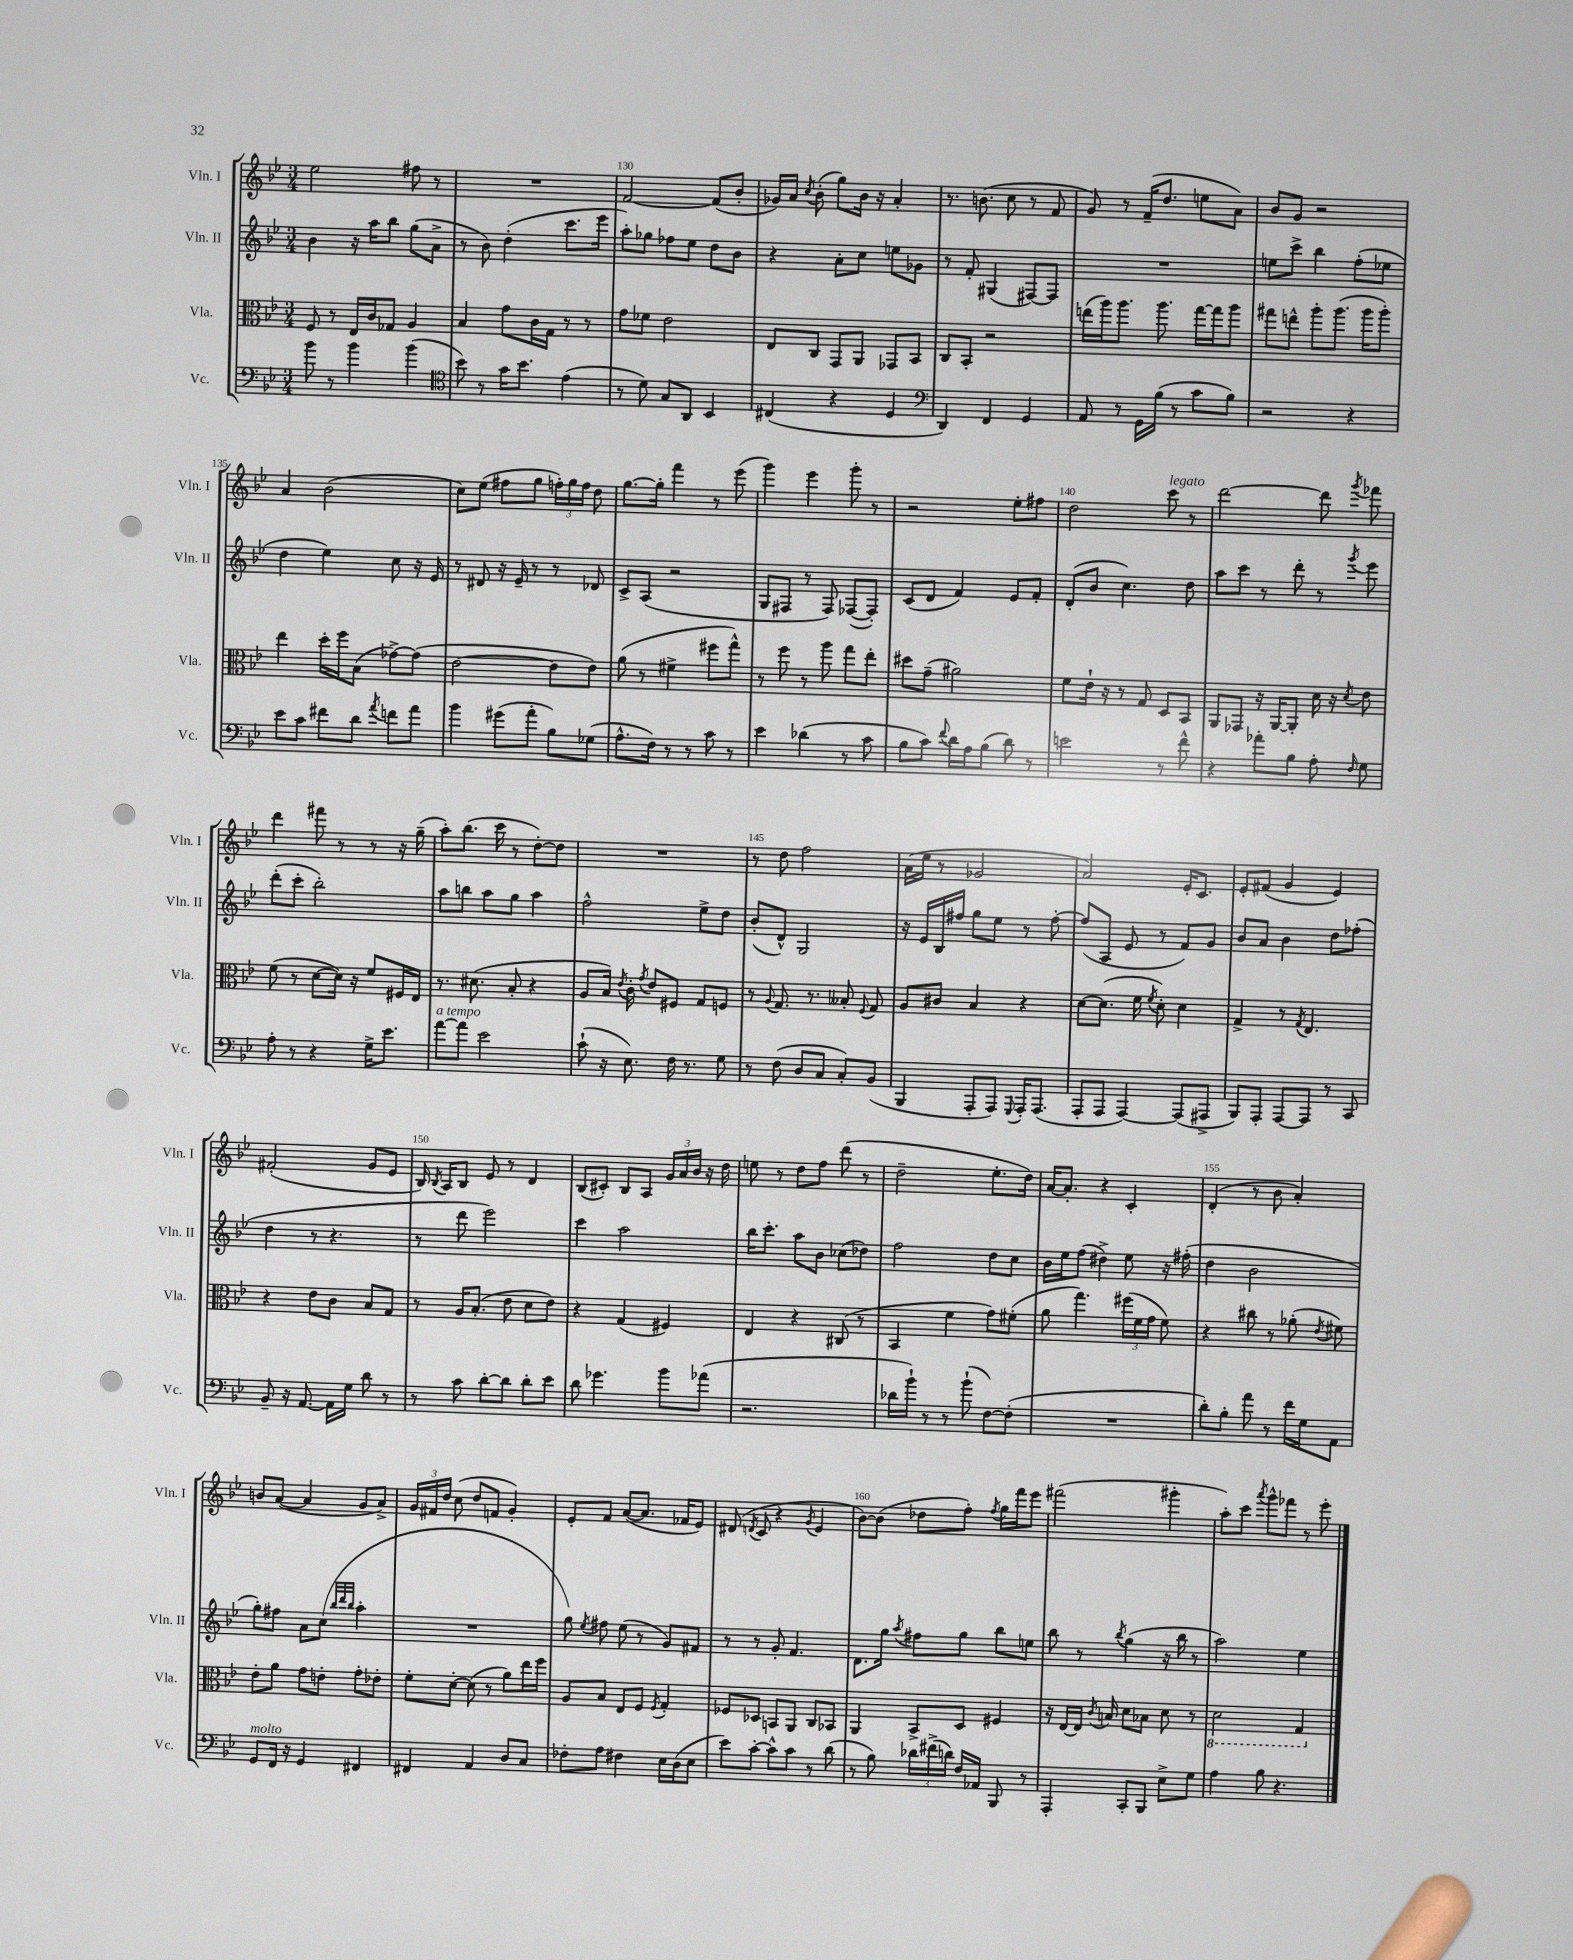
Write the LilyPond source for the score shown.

<<
\new StaffGroup <<
\new Staff = "s0" \with { instrumentName = "Vln. I" shortInstrumentName = "Vln. I" } {
    \clef treble \key bes \major \numericTimeSignature \time 3/4
    \autoBeamOff ees''2 fis''8 r8 |
    R2. |
    f'2~ f'8[( bes'8]-. |
    ges'16[) a'16] \acciaccatura { c''8 } bes'8-.( g''8[) bes'16] r16 a'4-. |
    r8. b'8.( c''8 r8 f'8 |
    g'8) r8 f'16[--( d''8.] e''8[ a'8]) |
    bes'8[ g'8] r2 |
    a'4 bes'2( |
    c''8[) ees''8]( fis''8[ g''8] \tuplet 3/2 { f''16[-.) g''16 f''16] } d''8 |
    g''8.[~ g''16]-. f'''4 r8 ees'''8( |
    g'''4) ees'''4 g'''8-. r8 |
    r2 ees''8[-. fis''8] |
    d''2 c'''8^\markup { \italic "legato" } r8 |
    d'''2~ d'''8 \acciaccatura { g'''8 } fes'''8 |
    d'''4 fis'''8 r8 r8 r16 g''16--( |
    a''8[-.) bes''8.]( c'''16 r8 d''8[~-.) d''8] |
    R2. |
    r8 d''8 f''2 |
    a'16[( ees''16] r8 ges'2 |
    a'2) ees'16[-. c'8.] |
    ees'8[-. fis'8]( g'4 ees'4) |
    fis'2-.( g'8[ ees'8] |
    bes16) \acciaccatura { bes8 } a16[ bes8] ees'8 r8 d'4 |
    bes8[( cis'8]-.) bes8[ a8] \tuplet 3/2 { g'16[ a'16 bes'16] } r16 d''16 |
    e''8 r8 d''8[ f''8] d'''8( r8 |
    d''2-- ees''8.[-. d''16]) |
    a'16[~ a'8.]-. r4 c'4-. |
    d'4-.( r8 bes'8 a'4-.) |
    b'8[ a'8]~( a'4 g'8[ a'8]->) |
    \tuplet 3/2 { g'16[ fis'16 d''16] } c''8( d''8[ f'8] g'4-.) |
    ees'8[-. f'8] a'8[~( a'8.] fes'16[ ees'8]) |
    dis'8( \acciaccatura { d'8 } c'8 r4 \acciaccatura { g'8 } ees'4 |
    bes'8[~) bes'8]( des''8[ f''8]-.) \acciaccatura { f''8 } g''16[ f'''16 ees'''8] |
    fis'''2( gis'''4-. |
    a''8[-.) c'''8] \acciaccatura { a'''8 } g'''8[-^ fes'''8] r8 ees'''8-. \bar "|." |
}
\new Staff = "s1" \with { instrumentName = "Vln. II" shortInstrumentName = "Vln. II" } {
    \clef treble \key bes \major \numericTimeSignature \time 3/4
    \autoBeamOff bes'4 r16 a''16[ bes''8] g''8[( a'8]-> |
    r8 bes'8) d''4-.( c'''8.[ ees'''16] |
    a''8[-.) ges''8] fes''8[ ees''8] d''8[ bes'8] |
    r4 a'8[-. c''8] e''8[ ges'8] |
    r8 f'8-. gis4( fis8[~) fis8] |
    R2. |
    e''8[ c'''8]-> bes''4 f''8[-.( ees''8] |
    d''4 ees''4) c''8 r16 ees'16 |
    r8 dis'8 r16 ees'16-- r8 r8 des'8 |
    c'8[-> a8]( r2 |
    g8[ fis8] r8 fis8) fes8[~( fes8]-.) |
    c'8[( d'8] f'4) ees'8[ f'8]-. |
    d'8[-.( bes'8] c''4.) d''8 |
    a''8[ c'''8] r8 d'''8-. r8 \acciaccatura { g'''8 } ees'''8 |
    d'''8[-.( c'''8]-. bes''2-.) |
    a''8[ b''8] a''8[ g''8] a''4 |
    f''2-^ ees''8[-> d''8] |
    bes'8[-.( d'8]-^) g2 |
    r16 ees'16[ bes16 fis''16] g''8[ ees''8] r8 fis''8~-. |
    fis''8[( a8] ees'8 r8 f'8[) g'8] |
    bes'8[ a'8] bes'4 d''8[ fes''8]-.( |
    d''4 r8 r4. |
    r8 d'''8 ees'''2) |
    c'''4 a''2 |
    bes''16[ c'''8.]-. a''8[ bes'8] ces''8[( des''8]) |
    f''2 d''8[ c''8] |
    bes'16[ ees''16 f''8]( dis''4->) ees''8 r16 fis''16-.( |
    d''4 bes'2 |
    g''8[-.) fis''8] a'8[ c''8]( \grace { bes''32[ d'''32 bes''32] } a''4-. |
    R2. |
    g''8) \acciaccatura { ees''8 } fis''8 ees''8( r8 g'8[) fis'8] |
    r8 r8 g'8-. f'4. |
    d'8.[ g''16] \acciaccatura { a''8 } fis''8[ g''8] bes''8[ e''8] |
    bes''8 r8 \acciaccatura { bes''8 } g''4( r16 bes''16 r8 |
    a''2) ees''4 \bar "|." |
}
\new Staff = "s2" \with { instrumentName = "Vla." shortInstrumentName = "Vla." } {
    \clef alto \key bes \major \numericTimeSignature \time 3/4
    \autoBeamOff f8 r8 ees16[ c'16 ges8] a4 |
    bes4 g'8[ c'16 g16] r8 r8 |
    g'8[ fes'8] ees'2 |
    ees8[ c8] g,8[ a,8] ges,8[ bes,8] |
    c8[ bes,8]-. r2 |
    e''16[( a''16) a''8.] a''8. g''16[~ g''16 a''8] |
    gis''8[ e''8]-^ a''8[-. a''8.]( a''16[ a''8]-.) |
    ees''4 d''16[-. f''16 bes8]( ges'8[~->) ges'8]( |
    ees'2~ ees'8[ ees'8]) |
    a'8( r8 fis'4-> fis''8[ g''8]-^) |
    r8 f''8 r8 a''8 g''8[ ees''8]-. |
    dis''8[ g'8]--( ais'2) |
    f'8[ ees'16]-! r16 r8 g8 d8[ bes,8] |
    a,8[ ges,8] r16 a,16[~ a,8]-. d'16 r16 \acciaccatura { d'8 } ees'8 |
    f'8( r8 d'8[~ d'16]) r16 f'8[ fis16 ees16] |
    r8. dis'8.( bes8-. r4 |
    a8[ bes16]) \acciaccatura { ees'8 } c'16-. \acciaccatura { g'8 } ees'8[ fis8] g8[ f8] |
    r8 \appoggiatura { a8 } g8. r8. beses8-. \appoggiatura { f8 } g8 |
    a8[ cis'8] bes4 r4 |
    d'8[~ d'8.]( f'16 \acciaccatura { f'8 } d'8-.) d'4 |
    g4-> r8 \acciaccatura { g8 } ees4. |
    r4 ees'8[ c'8] bes8[ g8] |
    r8 a16[ bes8.]-.( ees'8 d'8[ ees'8]) |
    r4 g4( fis4) |
    ees4 r4 cis8( r8 |
    bes,4 f'4 g'8[) fis'8]-.( |
    a'8 g''4.) \tuplet 3/2 { fis''16[( f'16 g'16] } f'8) |
    r4 cis''8 r8 aes'8-.( \acciaccatura { ees'8 } fis'8) |
    ees'8[-. a'8] g'8[ e'8]-. g'8[-. ees'8]-. |
    f'8[-. d'8]~-. d'8( r8 a'8[) ees''16 f''16] |
    a8[ bes8] ees8[ f8] \acciaccatura { f8 } g4-. |
    fes8[ des8] b,8[ a,8] c8[ bes,8] |
    a,4 bes,8[-> d8] fis4 |
    r16 ees16[~ ees16] \acciaccatura { c'8 } b16 d'8[ bes8] d'8 r8 |
    \ottava #-1 d2 g,4 \ottava #0 \bar "|." |
}
\new Staff = "s3" \with { instrumentName = "Vc." shortInstrumentName = "Vc." } {
    \clef bass \key bes \major \numericTimeSignature \time 3/4
    \autoBeamOff bes'8 r8 bes'4 bes'4( |
    \clef tenor bes'8) r8 g'16[ bes'8.] ees'4( |
    r8 d'8) g8[ a,8] bes,4 |
    cis4( r4 d4 |
    \clef bass d,4) f,4 g,4 |
    a,8 r8 g,16[ bes16]( r8 c'8[ bes8]) |
    r2 r4 |
    ees'8[ c'8] fis'8[ d'8] \acciaccatura { a'8 } f'8[ a'8] |
    bes'4 gis'8[( a'8]-. bes8[) ges8]( |
    a8.[-^ f16]) r8 r8 c'8 r8 |
    ees'4 des'4( r8 c'8 |
    bes8[ c'8]) \appoggiatura { f'8 } d'16[ a16 bes8]( d'8) r8 |
    e'2 r8 f'8-^ |
    r4 aes'8[-. bes8] a8-. \grace { f16 } g8 |
    a8-. r8 r4 g16[-> ees'8.] |
    a'8[~^\markup { \italic "a tempo" } a'8] ees'2 |
    c'8-!( r16 ees8.) f16 r8. g8 |
    r8 f8( d8[ c8] c8[-.) bes,8]( |
    bes,,4 a,,8[-. a,,8]) \appoggiatura { g,,8 } a,,16[-. a,,8.]( |
    a,,8[-. a,,8] a,,4~) a,,8[( ais,,8]-> |
    bes,,8[) a,,8]-. a,,8[~ a,,8] r8 c,8 |
    bes,8-- r16 a,8.~ a,16[ g16] d'8 r8 |
    r8 c'8 d'8[~-. d'8] d'8[-. ees'8] |
    d'8 ges'4. bes'8[ aes'8]( |
    r2. |
    des'16[ bes'16]-!) r8 r8 bes'8-!( f8[~) f8]-.( |
    R2. |
    d'8[-.) bes8]-. a'8 r8 f'16[ g16 a,8] |
    g,8[^\markup { \italic "molto" } f,16] r16 g,4 fis,4 |
    fis,4 a,4 d8[ c8] |
    fes8[-. a8] fis4 ees16[ d16( ees8] |
    ees'8[) c'8]~-. c'8[-^ c'8] r8 d'8( |
    r8 bes8) \tuplet 3/2 { des'16[ fis'16->( d'16]) } f16[ aes,16] bes,,8 r8 |
    a,,4-. c,8[-. bes,,8] ees8[-> g8] |
    a4 bes8 r4. \bar "|." |
}
>>
>>
\layout { \context { \Score currentBarNumber = #128 \override BarNumber.break-visibility = ##(#f #t #t) barNumberVisibility = #(every-nth-bar-number-visible 5) } }
